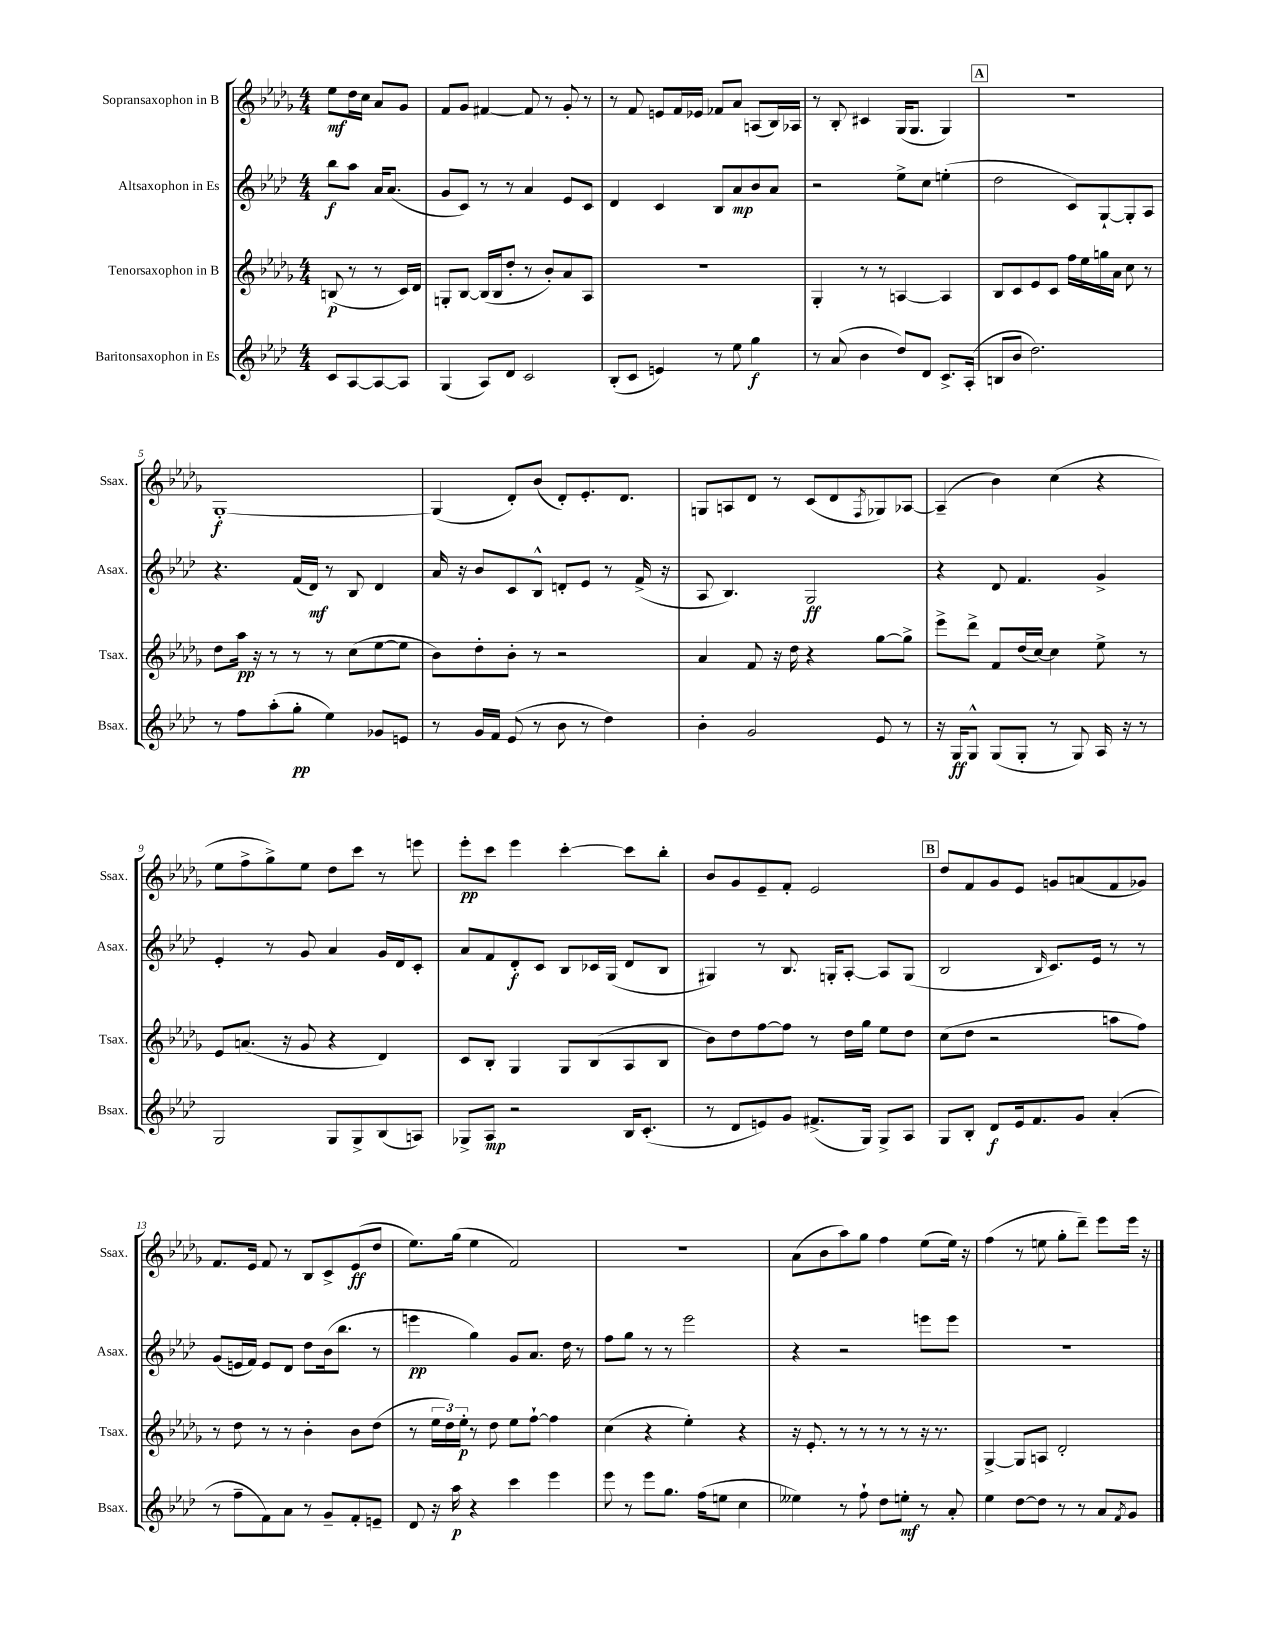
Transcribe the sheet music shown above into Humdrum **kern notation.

**kern	**dynam	**kern	**dynam	**kern	**dynam	**kern	**dynam
*part4	*part4	*part3	*part3	*part2	*part2	*part1	*part1
*staff4	*staff4	*staff3	*staff3	*staff2	*staff2	*staff1	*staff1
*I"Baritonsaxophon in Es	*	*I"Tenorsaxophon in B	*	*I"Altsaxophon in Es	*	*I"Sopransaxophon in B	*
*I'Bsax.	*	*I'Tsax.	*	*I'Asax.	*	*I'Ssax.	*
*clefG2	*	*clefG2	*	*clefG2	*	*clefG2	*
*k[b-e-a-d-]	*	*k[b-e-a-d-g-]	*	*k[b-e-a-d-]	*	*k[b-e-a-d-g-]	*
*M4/4	*	*M4/4	*	*M4/4	*	*M4/4	*
=	=	=	=	=	=	=	=
8c/L	.	(8Bn/	p	8bb-\L	f	8ee-\L	mf
[8A-/	.	8r	.	8aa-\J	.	16dd-\L	.
.	.	.	.	.	.	16cc\JJ	.
8A-/_	.	8r	.	16a-/KL	.	8a-/L	.
.	.	.	.	(8.a-/J	.	.	.
8A-/J]	.	16c/LL)	.	.	.	8g-/J	.
.	.	16d-/JJ	.	.	.	.	.
=1	=1	=1	=1	=1	=1	=1	=1
(4G/	.	8Gn'/L	.	8g/L	.	8f/L	.
.	.	[8B-/J	.	8c/J)	.	8g-/J	.
8A-/L)	.	(16B-/LL]	.	8r	.	[4f#X/	.
.	.	16B-/J	.	.	.	.	.
8d-/J	.	8dd-'/J	.	8r	.	.	.
2c/	.	8r	.	4a-/	.	8f#/]	.
.	.	8b-'/L)	.	.	.	8r	.
.	.	8a-/	.	8e-/L	.	8g-'/	.
.	.	8A-/J	.	8c/J	.	8r	.
=2	=2	=2	=2	=2	=2	=2	=2
(8B-'/L	.	1r	.	4d-/	.	8r	.
8c/J	.	.	.	.	.	8f/	.
4en/)	.	.	.	4c/	.	8en/L	.
.	.	.	.	.	.	16f/L	.
.	.	.	.	.	.	16e-X/JJ	.
8r	.	.	.	8B-/L	.	8f-X/L	.
8ee-\	.	.	.	8a-/	mp	8a-/J	.
4gg\	f	.	.	8b-/	.	(8An/L	.
.	.	.	.	8a-/J	.	16B-/L)	.
.	.	.	.	.	.	16A-X/JJ	.
=3	=3	=3	=3	=3	=3	=3	=3
8r	.	4G-'/	.	2r	.	8r	.
(8a-/	.	.	.	.	.	8B-'/	.
4b-\	.	8r	.	.	.	4c#X/	.
.	.	8r	.	.	.	.	.
8dd-/L)	.	[4An/	.	8ee-^\L	.	(16G-/KL	.
.	.	.	.	.	.	8.G-/J	.
8d-/J	.	.	.	8cc\J	.	.	.
8.c^/L	.	4A/]	.	(4een'\	.	4G-/)	.
(16A-'/Jk	.	.	.	.	.	.	.
!!LO:REH:place=s1:t=A
=4	=4	=4	=4	=4	=4	=4	=4
8Bn/L	.	8B-/L	.	2dd-\	.	1r	.
8b-/J	.	8c/	.	.	.	.	.
2.dd-\)	.	8e-/	.	.	.	.	.
.	.	8c/J	.	.	.	.	.
.	.	16ff\LL	.	8c/L)	.	.	.
.	.	16ee-\	.	.	.	.	.
.	.	16ggn\	.	[8G`/	.	.	.
.	.	16a-\JJ	.	.	.	.	.
.	.	8cc\	.	8G'/]	.	.	.
.	.	8r	.	8A-/J	.	.	.
!!LO:LB:g=z
=5	=5	=5	=5	=5	=5	=5	=5
8r	.	8dd-\L	.	4.r	.	[1G-'	f
8ff\L	.	16aa-\Jk	pp	.	.	.	.
.	.	16r	.	.	.	.	.
(8aa-'\	.	8r	.	.	.	.	.
8gg'\J	pp	8r	.	(16f/LL	.	.	.
.	.	.	.	16d-/JJ)	mf	.	.
4ee-\)	.	8r	.	8r	.	.	.
.	.	(8cc\L	.	8B-/	.	.	.
8g-X/L	.	[8ee-\	.	4d-/	.	.	.
8en/J	.	8ee-\J]	.	.	.	.	.
=6	=6	=6	=6	=6	=6	=6	=6
8r	.	8b-\L)	.	16a-/	.	(4G-/]	.
.	.	.	.	16r	.	.	.
16g/LL	.	8dd-'\	.	8b-/L	.	.	.
16f/JJ	.	.	.	.	.	.	.
(8e-/	.	8b-'\J	.	8c/	.	8d-'/L)	.
8r	.	8r	.	8B-^^/J	.	(8b-/J	.
8b-\	.	2r	.	8dn'/L	.	8d-'/L)	.
8r	.	.	.	8e-/J	.	8.e-'/	.
4dd-\)	.	.	.	8r	.	.	.
.	.	.	.	.	.	8.d-/J	.
.	.	.	.	(16f^/	.	.	.
.	.	.	.	16r	.	.	.
=7	=7	=7	=7	=7	=7	=7	=7
4b-'\	.	4a-/	.	8A-/	.	8Gn/L	.
.	.	.	.	4.B-/)	.	8An/	.
2g/	.	8f/	.	.	.	8d-/J	.
.	.	16r	.	.	.	8r	.
.	.	16dd-\	.	.	.	.	.
.	.	4r	.	2G/	ff	(8c/L	.
.	.	.	.	.	.	8d-/	.
.	.	.	.	.	.	8qF/	.
8e-/	.	[8gg-\L	.	.	.	8G-X/)	.
8r	.	8gg-^\J]	.	.	.	[8A-X/J	.
=8	=8	=8	=8	=8	=8	=8	=8
16r	.	8eee-^\L	.	4r	.	(4A-~/]	.
16G/KL	ff	.	.	.	.	.	.
8G^^/J	.	8ddd-^\J	.	.	.	.	.
(8G/L	.	8f/L	.	8d-/	.	4b-\)	.
8G'/J	.	(16dd-/L	.	4.f/	.	.	.
.	.	[16cc/JJ)	.	.	.	.	.
8r	.	4cc\]	.	.	.	(4cc\	.
8G/)	.	.	.	.	.	.	.
16A-/	.	8ee-^\	.	4g^/	.	4r	.
16r	.	.	.	.	.	.	.
8r	.	8r	.	.	.	.	.
!!LO:LB:g=z
=9	=9	=9	=9	=9	=9	=9	=9
2G/	.	8e-/L	.	4e-'/	.	8ee-\L	.
.	.	(8.an/J	.	.	.	8ff^\	.
.	.	.	.	8r	.	8gg-^\)	.
.	.	16r	.	.	.	.	.
.	.	8g-/	.	8g/	.	8ee-\J	.
8G/L	.	4r	.	4a-/	.	8dd-\L	.
8G^/	.	.	.	.	.	8ccc\J	.
(8B-/	.	4d-/)	.	16g/LL	.	8r	.
.	.	.	.	16d-/J	.	.	.
8An/J)	.	.	.	8c'/J	.	8eeen\	.
=10	=10	=10	=10	=10	=10	=10	=10
8G-X^/L	.	8c/L	.	8a-/L	.	8eee-'\L	pp
8A-/J	mp	8B-'/J	.	8f/	.	8ccc\J	.
2r	.	4G-/	.	8d-'/	f	4eee-\	.
.	.	.	.	8c/J	.	.	.
.	.	8G-/L	.	8B-/L	.	[4ccc'\	.
.	.	(8B-/	.	16c-X/L	.	.	.
.	.	.	.	(16G/JJ	.	.	.
16B-/KL	.	8A-/	.	8d-/L	.	8ccc\L]	.
(8.c'/J	.	.	.	.	.	.	.
.	.	8B-/J	.	8B-/J	.	8bb-'\J	.
=11	=11	=11	=11	=11	=11	=11	=11
8r	.	8b-\L)	.	4G#X/)	.	8b-/L	.
8d-/L	.	8dd-\	.	.	.	8g-/	.
8en/)	.	[8ff\	.	8r	.	8e-~/	.
8g/J	.	8ff\J]	.	8.B-/	.	8f'/J	.
(8.f#X^/L	.	8r	.	.	.	2e-/	.
.	.	.	.	16Gn'/KL	.	.	.
.	.	16dd-\LL	.	[8A-'/J	.	.	.
16G/Jk)	.	16gg-\JJ	.	.	.	.	.
8G^/L	.	8ee-\L	.	8A-/L]	.	.	.
8A-/J	.	8dd-\J	.	(8G/J	.	.	.
!!LO:REH:place=s1:t=B
=12	=12	=12	=12	=12	=12	=12	=12
8G/L	.	(8cc\L	.	2B-/	.	8dd-/L	.
8B-'/J	.	8dd-\J	.	.	.	8f/	.
8d-/L	f	2r	.	.	.	8g-/	.
16e-/k	.	.	.	.	.	8e-/J	.
8.f/	.	.	.	.	.	.	.
.	.	.	.	16qqB-/	.	.	.
.	.	.	.	8.c/L)	.	8gn/L	.
8g/J	.	.	.	.	.	(8an/	.
.	.	.	.	16e-/Jk	.	.	.
(4a-'/	.	8aan\L	.	8r	.	8f/	.
.	.	8ff\J)	.	8r	.	8g-X/J)	.
!!LO:LB:g=z
=13	=13	=13	=13	=13	=13	=13	=13
8r	.	8r	.	(8g/L	.	8.f/L	.
8ff~\L	.	8dd-\	.	16en/L	.	.	.
.	.	.	.	16f/JJ)	.	16e-/Jk	.
8f\)	.	8r	.	8e/L	.	8f/	.
8a-\J	.	8r	.	8d-/J	.	8r	.
8r	.	4b-'\	.	8dd-\L	.	8B-/L	.
8g~/L	.	.	.	(16b-\k	.	8c^/	.
.	.	.	.	8.bb-\J	.	.	.
8f'/	.	8b-\L	.	.	.	(8e-/	ff
8en~/J	.	(8dd-\J	.	8r	.	8dd-/J	.
=14	=14	=14	=14	=14	=14	=14	=14
8d-/	.	8r	.	4eeen\	pp	8.ee-\L)	.
16r	.	24ee-\LL	.	.	.	.	.
.	.	24dd-\)	.	.	.	.	.
16aa-\	p	.	.	.	.	(16gg-\Jk	.
.	.	24ee-'\JJ	p	.	.	.	.
4r	.	8r	.	4gg\)	.	4ee-\	.
.	.	8dd-\	.	.	.	.	.
4ccc\	.	8ee-\L	.	8g/L	.	2f/)	.
.	.	[8ff`\J	.	8.a-/J	.	.	.
4eee-\	.	4ff\]	.	.	.	.	.
.	.	.	.	16dd-\	.	.	.
.	.	.	.	8r	.	.	.
=15	=15	=15	=15	=15	=15	=15	=15
8eee-\	.	(4cc\	.	8ff\L	.	1r	.
8r	.	.	.	8gg\J	.	.	.
8eee-\L	.	4r	.	8r	.	.	.
8.gg\J	.	.	.	8r	.	.	.
.	.	4ee-'\)	.	2eee-\	.	.	.
(16ff\KL	.	.	.	.	.	.	.
8een\J	.	.	.	.	.	.	.
4cc\	.	4r	.	.	.	.	.
=16	=16	=16	=16	=16	=16	=16	=16
4ee--X\)	.	16r	.	4r	.	(8a-\L	.
.	.	8.e-'/	.	.	.	.	.
.	.	.	.	.	.	8b-\	.
8r	.	8r	.	2r	.	8aa-\)	.
8ff`\	.	8r	.	.	.	8gg-\J	.
8dd-\L	.	8r	.	.	.	4ff\	.
8een'\J	mf	8r	.	.	.	.	.
8r	.	16r	.	8eeen\L	.	(8ee-\L	.
.	.	8.r	.	.	.	.	.
8a-'/	.	.	.	8eee\J	.	16ee-\Jk)	.
.	.	.	.	.	.	16r	.
=17	=17	=17	=17	=17	=17	=17	=17
4ee-\	.	[4G-^/	.	1r	.	(4ff\	.
[8dd-\L	.	8G-/L]	.	.	.	8r	.
8dd-\J]	.	8An/J	.	.	.	8een\	.
8r	.	2d-'/	.	.	.	8gg-'\L	.
8r	.	.	.	.	.	8ddd-~\J)	.
8a-/L	.	.	.	.	.	8eee-\L	.
8qf/	.	.	.	.	.	.	.
8g/J	.	.	.	.	.	16eee-\Jk	.
.	.	.	.	.	.	16r	.
==	==	==	==	==	==	==	==
*-	*-	*-	*-	*-	*-	*-	*-
